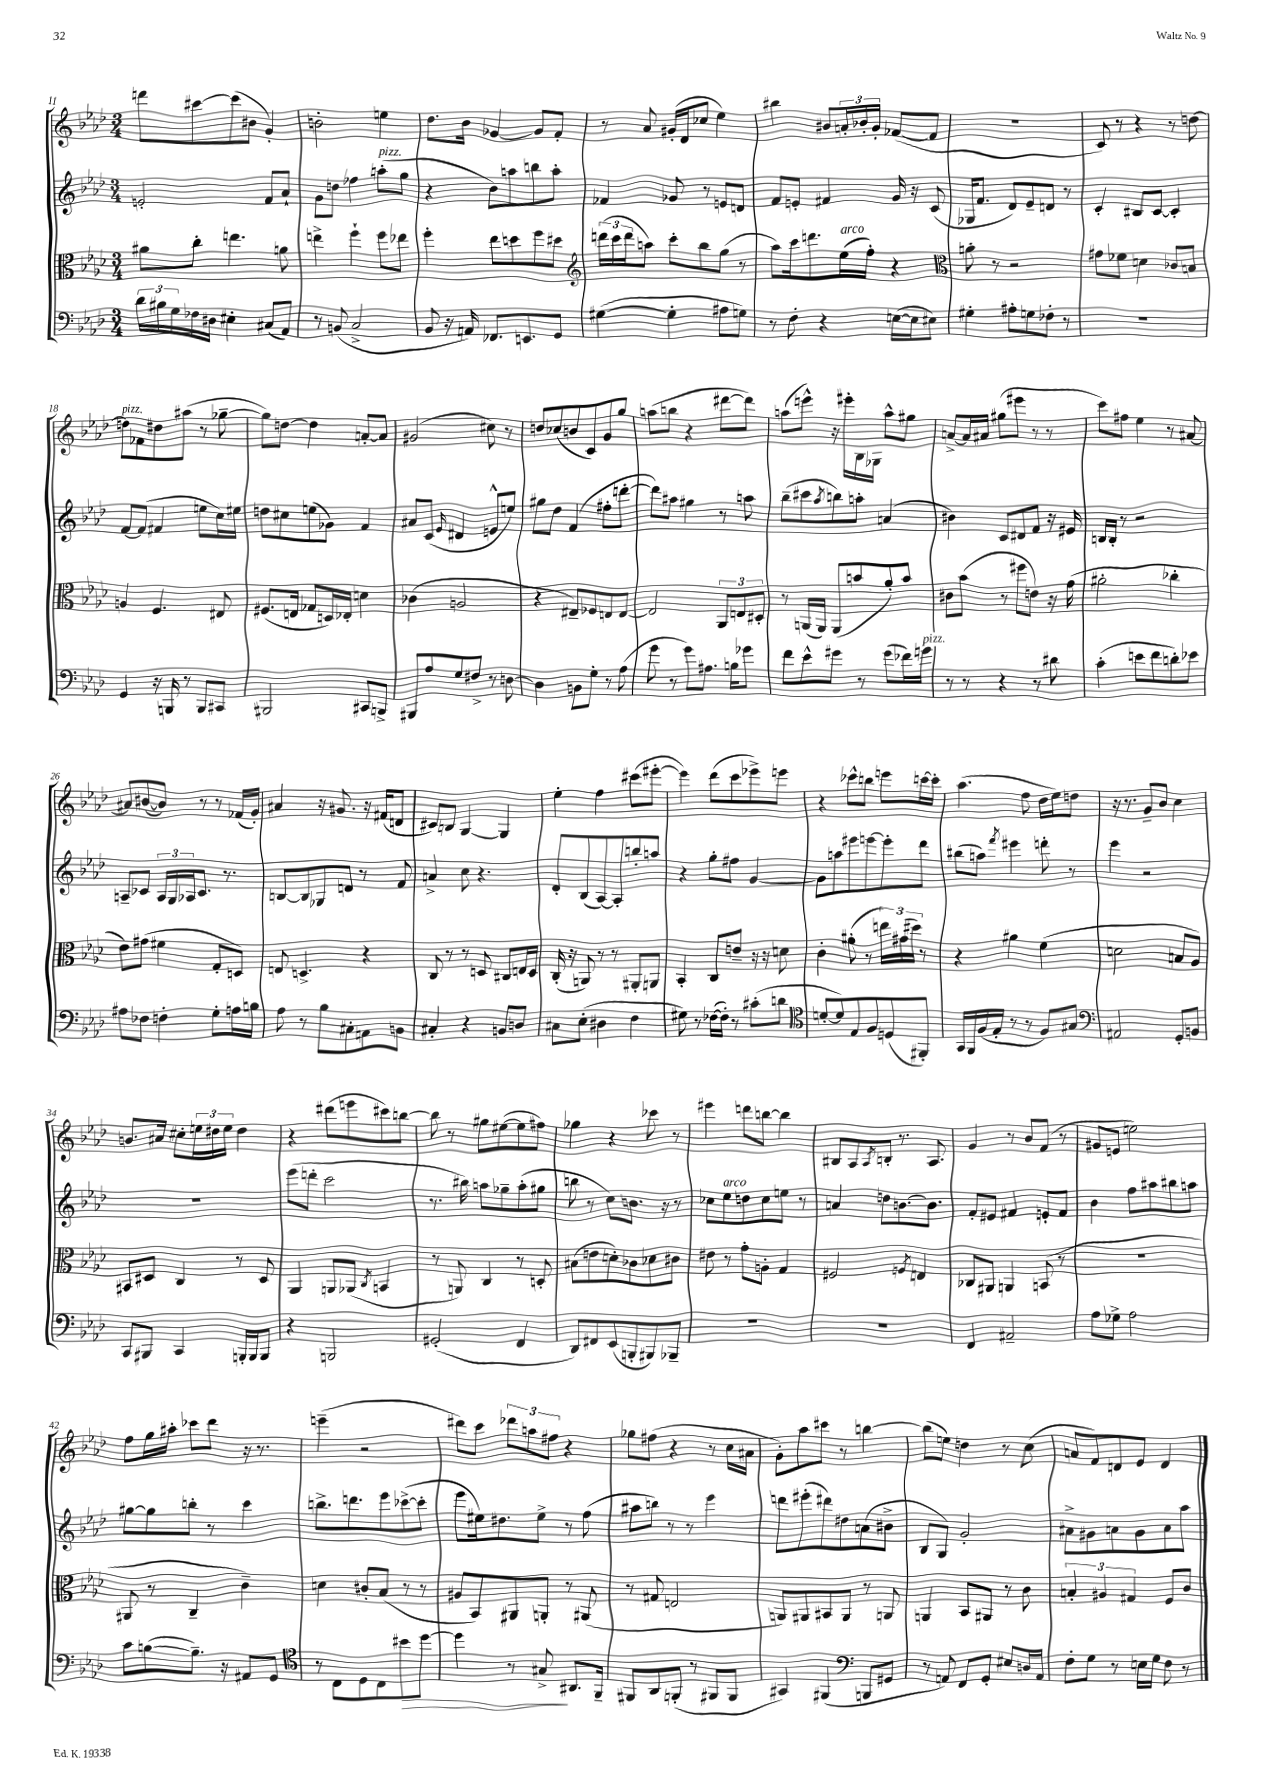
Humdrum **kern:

**kern	**dynam	**kern	**kern	**kern
*part4	*part4	*part3	*part2	*part1
*staff4	*staff4	*staff3	*staff2	*staff1
*clefF4	*	*clefC3	*clefG2	*clefG2
*k[b-e-a-d-]	*	*k[b-e-a-d-]	*k[b-e-a-d-]	*k[b-e-a-d-]
*M3/4	*	*M3/4	*M3/4	*M3/4
=11	=11	=11	=11	=11
24d-\LL	.	8a#X\L	2en'/	8dddn\L
24B#X\	.	.	.	.
24G\	.	.	.	.
16F-X\	.	8cc'\J	.	[8ccc#X\
16D#X\JJ	.	.	.	.
4E#X'\	.	4.een\	.	(8ccc#\]
.	.	.	.	8b#X\J
(8C#X/L	.	.	8f/L	4g'/)
8AA-/J)	.	8an\	8a-`/J	.
=12	=12	=12	=12	=12
8r	.	4een^\	8g\L	2bn'\
(8BBn/	.	.	8ddn\J	.
2C^/	.	4ff`\	4ff-X\	.
!	!	!	!LO:TX:a:i:t=pizz.	!
.	.	8ff\L	(8aan'\L	4een\
.	.	8ee-X\J	8gg\J	.
=13	=13	=13	=13	=13
8BB-/	.	4ff'\	4r	8.dd-\L
16r	.	.	.	.
16AAn/)	.	.	.	16b-\Jk
8.FF-X/L	.	8ee-\L	8b-\L)	[4g-X/
.	.	8ddn\	8aan\	.
8.EEn/	.	.	.	.
.	.	8ff\	8bbn\	8g-/L]
8GG/J	.	8dd#X\J	8aa'\J	8f'/J
=14	=14	=14	=14	=14
*	*	*clefG2	*	*
([4G#X\	.	(24dddn\LL	4f-X/	8r
.	.	24ccc\	.	.
.	.	24ddd\J	.	.
.	.	8aan\J)	.	8a-/
4G#'\]	.	8ccc'\L	8g-X/	(16g#X'/LL
.	.	.	.	16d-/J
.	.	8bb-\	8r	8cc-X/J
8A#X\L	.	(8gg\J	8en/L	4ee-\)
8Gn\J)	.	8r	8dn/J	.
=15	=15	=15	=15	=15
8r	.	8aa-\L)	8f/L	4bb#X\
8F'\	.	16ccc\k	8en'/J	.
.	.	8.dddn\	.	.
4r	.	.	4f#X/	8b#X/L
!	!	!LO:TX:a:i:t=arco	!	!
.	.	(16ee-\L	.	24an'/L
.	.	.	.	24b-X'/
.	.	16ff'\JJ)	.	.
.	.	.	.	24g'/JJ
([16En\LL	.	4r	16g/	([8f-X/L
16E\J]	.	.	16r	.
8E#X\J)	.	.	(8c/	8f-/J]
=16	=16	=16	=16	=16
*	*	*clefC3	*	*
4G#X'\	.	8an'\	16G-X/KL	2.r
.	.	.	8.f/J	.
.	.	8r	.	.
8A#X'\L	.	2r	8d-/L)	.
8Gn\	.	.	8e-~/	.
8F-X'\J	.	.	8dn/J	.
8r	.	.	8r	.
=17	=17	=17	=17	=17
2.r	.	8g#X\L	4c'/	8c/)
.	.	8f-X\J	.	8r
.	.	4dn\	8B#X/L	4r
.	.	.	[8c/J	.
.	.	8c-X/L	4c'/]	8r
.	.	8Bn/J	.	[8ddn\
!!LO:LB:g=z
=18	=18	=18	=18	=18
!	!	!	!	!LO:TX:a:i:t=pizz.
4GG/	.	4An/	[8f/L	8ddn\L]
.	.	.	(8f/J]	8f-X\
16r	.	4.F/	4f#X/	8dd#X\
16BBBn/	.	.	.	.
8r	.	.	.	(8aa#X\J
8BBB/L	.	.	8een\L	8r
8CC#X/J	.	8E#X/	16cc\L)	[8gg-X~\
.	.	.	16ee#X\JJ	.
=19	=19	=19	=19	=19
2BBB#X/	.	(8.F#X/L	8ddn\L	8gg-\L])
.	.	.	8cc#X\	[8ddn\J
.	.	16En/Jk	.	.
.	.	8G-X/L	(8een\	4dd\]
.	.	16Dn/L)	8g-X\J)	.
.	.	16E-X'/JJ	.	.
8CC#X/L	.	4dn\	4f/	[8an'/L
8BBBn^/J	.	.	.	8a/J]
=20	=20	=20	=20	=20
8BBB#X/L	.	(4c-X\	8a#X/L	(2g#X/
8A-/	.	.	(8c/J	.
.	.	.	16qqe-/	.
8G/	.	2An/	4d#X/	.
8F#X^/J	.	.	.	.
8r	.	.	8en^^/L	8cc#X\)
[8Dn\	.	.	8een/J)	8r
=21	=21	=21	=21	=21
4D\]	.	4r	8gg#X\L	8ddn/L
.	.	.	8dd-\J	(8cc-X/
8BBn\L	.	8E#X~/L)	(4f/	8bn/
8G'\J	.	8F-X/	.	8c/)
8r	.	8En/	8ff#X'\L	8g/
(8A-\	.	[8E/J	[8dddn'\J	8gg/J
=22	=22	=22	=22	=22
8g\	.	2E/]	8ddd\L])	(8aan\L
8r	.	.	8aa#X\J	8bbn\J
8g\L)	.	.	4gg#X\	4r
8.A#X\J	.	.	.	.
.	.	12AA-/L	8r	[8ddd#X\L
16Bn\KL	.	.	.	.
.	.	12En/	.	.
8g-X\J	.	.	8aan\	8ddd#\J])
.	.	12D#X'/J	.	.
=23	=23	=23	=23	=23
8f\L	.	8r	(8bb-~\L	(8aan\L
8e-^^\	.	(16AAn/LL	8ccc#X\	8eeen^^\J)
.	.	16AA/JJ)	.	.
.	.	.	8qaa-/	.
8g#X\J	.	(8AA/L	8bbn\)	16r
.	.	.	.	16eee#X'\LL
8r	.	8bn/	8aan'\J	16B-\
.	.	.	.	16G-X\JJ
(8g#\L	.	8a-'/)	(4an/	8aa^^\L
16f-X\L)	.	8b/J	.	8gg#X\J
!LO:TX:a:i:t=pizz.	!	!	!	!
16gn\JJ	.	.	.	.
=24	=24	=24	=24	=24
8r	.	8c#X\L	4b#X\)	[8an^/L
8r	.	(8b-\J	.	16a/L]
.	.	.	.	16a#X/JJ
4r	.	8r	8c/L	(8gg#X\L
.	.	8ff#X\L	8d#X/	8eee#X\J
8r	.	8en\J)	8f/J	8r
8d#X\	.	16r	16r	8r
.	.	(16g\	16e#X/	.
=25	=25	=25	=25	=25
(4c'\	.	2a#X'\	16Bn/LL	8ccc\L)
.	.	.	16B'/JJ	.
.	.	.	8r	8ff#X\J
8en\L	.	.	2r	4ee-\
8f\	.	.	.	.
8dn'\)	.	4cc-X'\	.	8r
8e-X\J	.	.	.	[8a#X/
!!LO:LB:g=z
=26	=26	=26	=26	=26
8A#X\L	.	8e-\L)	8An~/L	8a#X/L]
8F-X\J	.	(8g#X\J	8c-X/J	([8b#X/
4Fn'\	.	4f#X\	24A/LL	8b#/J])
.	.	.	24G/	.
.	.	.	24A-X/J	.
.	.	.	8.c-/J	8r
8G'\L	.	8G'/L	.	8r
.	.	.	8.r	.
16An\L	.	8Dn/J)	.	(16f-X/LL
16Bn\JJ	.	.	.	16g'/JJ)
=27	=27	=27	=27	=27
8A-\	.	8En/	[8Bn/L	4a#X/
8r	.	4.Dn^/	8B/]	.
8B-\L	.	.	8G-X/	16r
.	.	.	.	8.g#X/
8C#X'\	.	.	8dn/J	.
8AAn\	.	4r	8r	16r
.	.	.	.	(16f#X/KL
8BBn\J	.	.	8f/	8dn/J
=28	=28	=28	=28	=28
4C#X'/	.	8C/	4an^/	8c#X/L)
.	.	8r	.	8Bn/J
4r	.	8r	8cc\	[4G/
.	.	8Dn/	4.r	.
8BBn/L	.	8C#X/L	.	4G/]
8Dn/J	.	16En/L	.	.
.	.	16D/JJ	.	.
=29	=29	=29	=29	=29
8C#X\L	.	(16C'/	8d-'/L	4ee-'\
.	.	16r	.	.
(8E-'\J	.	8AAn/)	(8B-/	.
4D#X\	.	8r	[8A-/)	4ff\
.	.	8r	8A-'/]	.
4F\	.	8AA#X'/L	8bbn'/	(8ccc#X\L
.	.	8AAn/J	8aan/J	[8eee#X'\J
=30	=30	=30	=30	=30
8G#X\)	.	4BB-'/	4r	4eee#\])
8r	.	.	.	.
([16F-X\LL	.	8C/L	8gg'\L	(8ddd-\L
16F-'\JJ])	.	.	.	.
8r	.	8en~/J	8ff#X\J	8ccc\
(8c#X'\L	.	16r	[4g/	8eee-X^\)
.	.	16r	.	.
8dn\J	.	8dn\	.	8eeen\J
=31	=31	=31	=31	=31
*clefC4	*	*	*	*
[8dn'/L	.	4c'\	8g\L]	4r
8d/])	.	.	8aan\	.
8E-/	.	(8a#X'\	8eee#X\	8ccc-X^^\L
8F/	.	8r	[8eeen\	8bbn\J
(8Dn/	.	24een\LL)	8eee'\]	8eeen\L
.	.	(24g#X\	.	.
.	.	24dd#X\JJ)	.	.
8FF#X'/J)	.	8r	8ddd-\J	[16cccn\L
.	.	.	.	16ccc'\JJ]
=32	=32	=32	=32	=32
16GG/LL	.	4r	(8bb#X\L	(4.aa-\
16FF/	.	.	.	.
(16F/	.	.	8aan\J)	.
16E-'/JJ	.	.	.	.
.	.	.	8qfff/	.
8r	.	4a#X\	4eee#X\	.
8r	.	.	.	8ff\
8F/L)	.	(4f\	8dddn'\	16dd-\LL
.	.	.	.	16ee-\J)
8G#X/J	.	.	8r	8ddn\J
=33	=33	=33	=33	=33
*clefF4	*	*	*	*
2AA#X/	.	2dn\	4eee-\	16r
.	.	.	.	8.r
.	.	.	2r	8g~/L
.	.	.	.	8b-/J
8GG'/L	.	8Bn/L	.	4cc\
8BBn/J	.	8A-/J)	.	.
!!LO:LB:g=z
=34	=34	=34	=34	=34
8CC/L	.	8BB#X/L	2.r	8.bn/L
8BBB#X/J	.	8D#X/J	.	.
.	.	.	.	16a#X/Jk
4CC/	.	4C/	.	8cc#X'\L
.	.	.	.	24een\L
.	.	.	.	24dd#X\
.	.	.	.	24ee\JJ
16BBBn'/LL	.	8r	.	4dd#\
16BBB/J	.	.	.	.
8BBB/J	.	8D#/	.	.
=35	=35	=35	=35	=35
4r	.	4AA-/	(8eee-\L	4r
.	.	.	8dddn'\J	.
2BBBn/	.	8AAn/L	2ccc\	(8ddd#X\L
.	.	(8AA-X/J	.	8eeen\
.	.	8qC/	.	.
.	.	4BBn/	.	8ccc#X\)
.	.	.	.	[8bbn\J
=36	=36	=36	=36	=36
(2GG#X'/	.	8r	8.r	8bb\]
.	.	8AAn/)	.	8r
.	.	.	16bb#X\)	.
.	.	4C/	8aan\L	8gg#X\L
.	.	.	8gg-X~\	([8ee#X\
4FF/	.	8r	(8aa'\	8ee#\]
.	.	8Dn'/	8gg#X\J	8ff#X\J)
=37	=37	=37	=37	=37
8DD-/L)	.	(8B#X\L	8bbn\	4gg-X\
8FF#X/	.	8en\	8r	.
(8EE-/	.	8dn'\)	8cc\L)	4r
8BBBn'/	.	8c-X\	8.bn\J	.
8BBB#X/)	.	8d-X\	.	8ccc-X\
.	.	.	16r	.
8BBB-X~/J	.	8c#X\J	8r	8r
=38	=38	=38	=38	=38
2.r	.	8e#X\	8cc-X\L	4eee#X\
!	!	!	!LO:TX:a:i:t=arco	!
.	.	8r	8ee-\	.
.	.	8g'\L	8ddn\	8dddn\L
.	.	8An'\J	8cc-\	[8bbn\J
.	.	4G/	8een\J	4bb\]
.	.	.	8r	.
=39	=39	=39	=39	=39
2.r	.	2F#X/	4an/	8B#X/L
.	.	.	.	8A-/
.	.	.	.	8qA-/
.	.	.	8ddn\L	8Bn'/J
.	.	.	[8.bn\	8.r
.	.	8qFn/	.	.
.	.	4En/	.	.
.	.	.	8.b\J]	8.A-/
=40	=40	=40	=40	=40
4FF/	.	8C-X/L	8f'/L	4g/
.	.	8AA#X/J	8e#X/J	.
2AA#X~/	.	4AAn/	4f#X/	8r
.	.	.	.	8b-/L
.	.	(8BBn/	8en'/L	(8f/J
.	.	8r	8f#/J	8r
=41	=41	=41	=41	=41
8A-\L	.	2.r	4b-\	8g#X/L
8G-X^\J	.	.	.	8en/J
2A-\	.	.	8ff\L	2een\)
.	.	.	8aa#X\	.
.	.	.	8bb#X\	.
.	.	.	8aan\J	.
!!LO:LB:g=z
=42	=42	=42	=42	=42
8c\L	.	8AA#X/	[8gg#X\L	8ff\L
([8Bn\	.	8r	8gg#\]	16gg\L
.	.	.	.	16aa#X'\JJ
8.B~\J])	.	4C~/	8bbn'\J	8ccc-X\L
.	.	.	8r	8ddd-\J
16r	.	.	.	.
8AA#X/L	.	4c~\)	4ccc\	16r
.	.	.	.	8.r
8GG/J	.	.	.	.
=43	=43	=43	=43	=43
*clefC4	*	*	*	*
8r	.	4dn\	8.bbn^\L	(4eeen~\
8C\L	.	.	.	.
.	.	.	8.dddn\	.
8D-\	.	8c#X'/L	.	2r
8C\	.	(8B-/J	8eee-\	.
!	!LO:HP:b	!	!	!
8b#X\	>	8r	([8ccc-X^\	.
[8dd-\J	.	8r	8ccc-'\J]	.
=44	=44	=44	=44	=44
4dd-\]	.	8A#X/L	8eee-\L	8ddd#X\L)
.	.	8BB-/)	16ee#X\k)	8ccc\J
.	.	.	8.dd#X\	.
8r	.	8AA#X/	.	12ddd-X\L
.	.	.	.	12aan\
8G#X^/	.	8AAn'/J	8ee#^\J	.
.	.	.	.	12ff#X\J
8.AA#X/L	]	8r	8r	4r
.	.	(8AA#X/	(8ff\	.
16FF~/Jk	.	.	.	.
=45	=45	=45	=45	=45
8FF#X/L	.	8r	8aa#X\L	8gg-X\L
8AA-/	.	8G#X/	8bbn\J)	(8ff#X\J
(8FFn'/J	.	2En/	8r	4r
8r	.	.	8r	.
8FF#X/L	.	.	4eee-\	8r
8FF#/J	.	.	.	16cc\LL
.	.	.	.	16a#X\JJ
=46	=46	=46	=46	=46
4GG#X/)	.	8AAn/L)	8dddn\L	8g'\L)
.	.	8AA#X/	(8eee#X'\	8aa-\
(4FF#X/	.	8BB#X/	8ddd#X\)	8ccc#X\J
.	.	8AA#/J	8dd#X\	8r
*clefF4	*	*	*	*
8BBBn/L	.	8r	(8an\	[4bbn\
8GG#X/J	.	8AAn/	8b#X^\J	.
=47	=47	=47	=47	=47
8r	.	4AAn/	8B-/L	(8bb\L]
8AAn/)	.	.	8G/J)	8een\J)
8FF/L	.	8BB-/L	2g'/	4ddn\
8GG'/J	.	8AA#X/J	.	.
8E#X/L	.	8r	.	8r
16Dn/L	.	8c\	.	(8cc\
16AA/JJ	.	.	.	.
=48	=48	=48	=48	=48
8F'\L	.	6Bn'/	8a#X^\L	8an/L
8G\J	.	.	8g#X\	8f/)
.	.	6A#X/	.	.
8r	.	.	8an\	8dn/
.	.	6G#X/	.	.
16En\LL	.	.	8g#\	8e-/J
16G\JJ	.	.	.	.
8F\	.	8F/L	8a\	4d/
8r	.	8c/J	8aa-\J	.
==	==	==	==	==
*-	*-	*-	*-	*-
